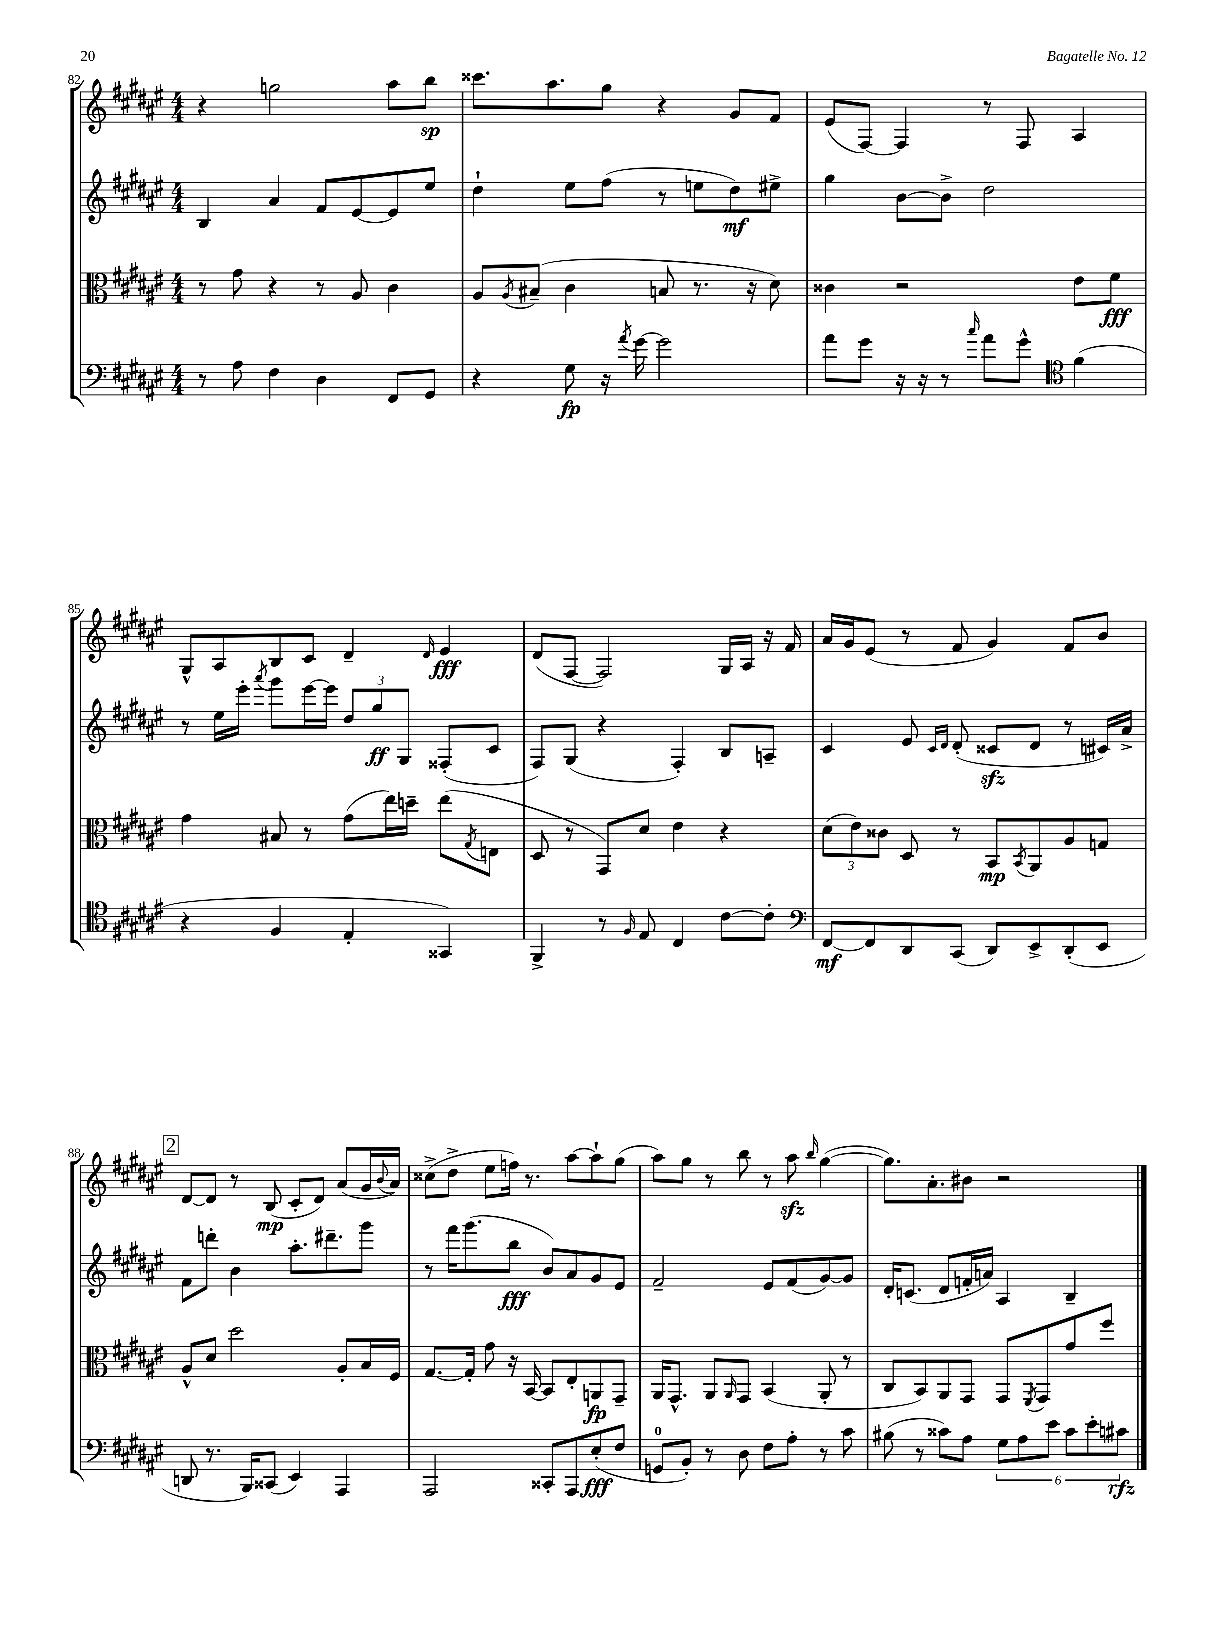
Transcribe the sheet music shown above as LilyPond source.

<<
\new StaffGroup <<
\new Staff = "s0" {
    \clef treble \key fis \major \numericTimeSignature \time 4/4
    r4 g''2 ais''8 b''8\sp |
    cisis'''8. ais''8. gis''8 r4 gis'8 fis'8 |
    eis'8( fis8~) fis4 r8 fis8 ais4 |
    gis8-^ ais8 b8 cis'8 dis'4-- \grace { dis'16 } eis'4\fff |
    dis'8( fis8~ fis2) gis16 ais16 r16 fis'16 |
    ais'16 gis'16 eis'8( r8 fis'8 gis'4) fis'8 b'8 |
    \mark \markup { \box "2" } dis'8~ dis'8 r8 b8\mp( cis'8-. dis'8) ais'8( gis'16 \appoggiatura { b'8 } ais'16) |
    cisis''8->( dis''8-> eis''8 f''16) r8. ais''8~ ais''8-! gis''8( |
    ais''8) gis''8 r8 b''8 r8 ais''8\sfz \grace { b''16 } gis''4~( |
    gis''8.) ais'8.-. bis'8 r2 \bar "|." |
}
\new Staff = "s1" {
    \clef treble \key fis \major \numericTimeSignature \time 4/4
    b4 ais'4 fis'8 eis'8~ eis'8 eis''8 |
    dis''4-! eis''8 fis''8( r8 e''8 dis''8\mf) eis''8-> |
    gis''4 b'8~ b'8-> dis''2 |
    r8 eis''16 eis'''16-. \acciaccatura { ais'''8 } gis'''8 eis'''16~ eis'''16 \tuplet 3/2 { dis''8 gis''8\ff gis8 } fisis8-.( cis'8 |
    fis8) gis8( r4 fis4-.) b8 a8-- |
    cis'4 eis'8 \grace { cis'16 dis'16 } dis'8-.( cisis'8\sfz dis'8 r8 cis'16) ais'16-> |
    \mark \markup { \box "2" } fis'8 d'''8-. b'4 ais''8.-. dis'''8.-- gis'''8 |
    r8 fis'''16 gis'''8.( b''8\fff b'8) ais'8 gis'8 eis'8 |
    fis'2-- eis'8 fis'8( gis'8~) gis'8 |
    dis'16-. c'8.( dis'8 f'16-. a'16) ais4 b4-- \bar "|." |
}
\new Staff = "s2" {
    \clef alto \key fis \major \numericTimeSignature \time 4/4
    r8 gis'8 r4 r8 ais8 cis'4 |
    ais8 \acciaccatura { ais8 } bis8--( cis'4 b8 r8. r16 dis'8) |
    cisis'4 r2 eis'8 fis'8\fff |
    gis'4 bis8 r8 gis'8( eis''16) d''16-- eis''8( \acciaccatura { gis8 } e8 |
    dis8 r8 gis,8) dis'8 eis'4 r4 |
    \tuplet 3/2 { dis'8( eis'8) cisis'8 } dis8 r8 b,8\mp \acciaccatura { b,8 } ais,8 ais8 g8 |
    \mark \markup { \box "2" } ais8-^ dis'8 dis''2 ais8-. b16 fis16 |
    gis8.~ gis16-. gis'8 r16 b,16~ b,8 eis8-. a,8\fp gis,8-- |
    ais,16 gis,8.-^ ais,8 \grace { ais,16 } gis,8 b,4( ais,8-. r8 |
    cis8 b,8) ais,8 gis,8 gis,8 \acciaccatura { fis,8 } gis,8 gis'8 fis''8 \bar "|." |
}
\new Staff = "s3" {
    \clef bass \key fis \major \numericTimeSignature \time 4/4
    r8 ais8 fis4 dis4 fis,8 gis,8 |
    r4 gis8\fp r16 \acciaccatura { ais'8 } gis'16~ gis'2 |
    ais'8 gis'8 r16 r16 r8 \grace { cis''16 } ais'8 gis'8-^ \clef tenor fis'4( |
    r4 fis4 eis4-. gisis,4) |
    fis,4-> r8 \grace { fis16 } eis8 cis4 cis'8~ cis'8-. |
    \clef bass fis,8~\mf fis,8 dis,8 cis,8( dis,8) eis,8-> dis,8-.( eis,8 |
    \mark \markup { \box "2" } d,8 r8. b,,16) cisis,8( eis,4) ais,,4 |
    ais,,2 cisis,8-. ais,,8 eis8-.\fff( fis8 |
    g,8-0 b,8-.) r8 dis8 fis8 ais8-. r8 cis'8 |
    bis8( r8 cisis'8) ais8 \tuplet 6/4 { gis8 ais8 eis'8 cisis'8 eis'8-. cis'8\rfz } \bar "|." |
}
>>
>>
\layout { \context { \Score currentBarNumber = #82 } }
